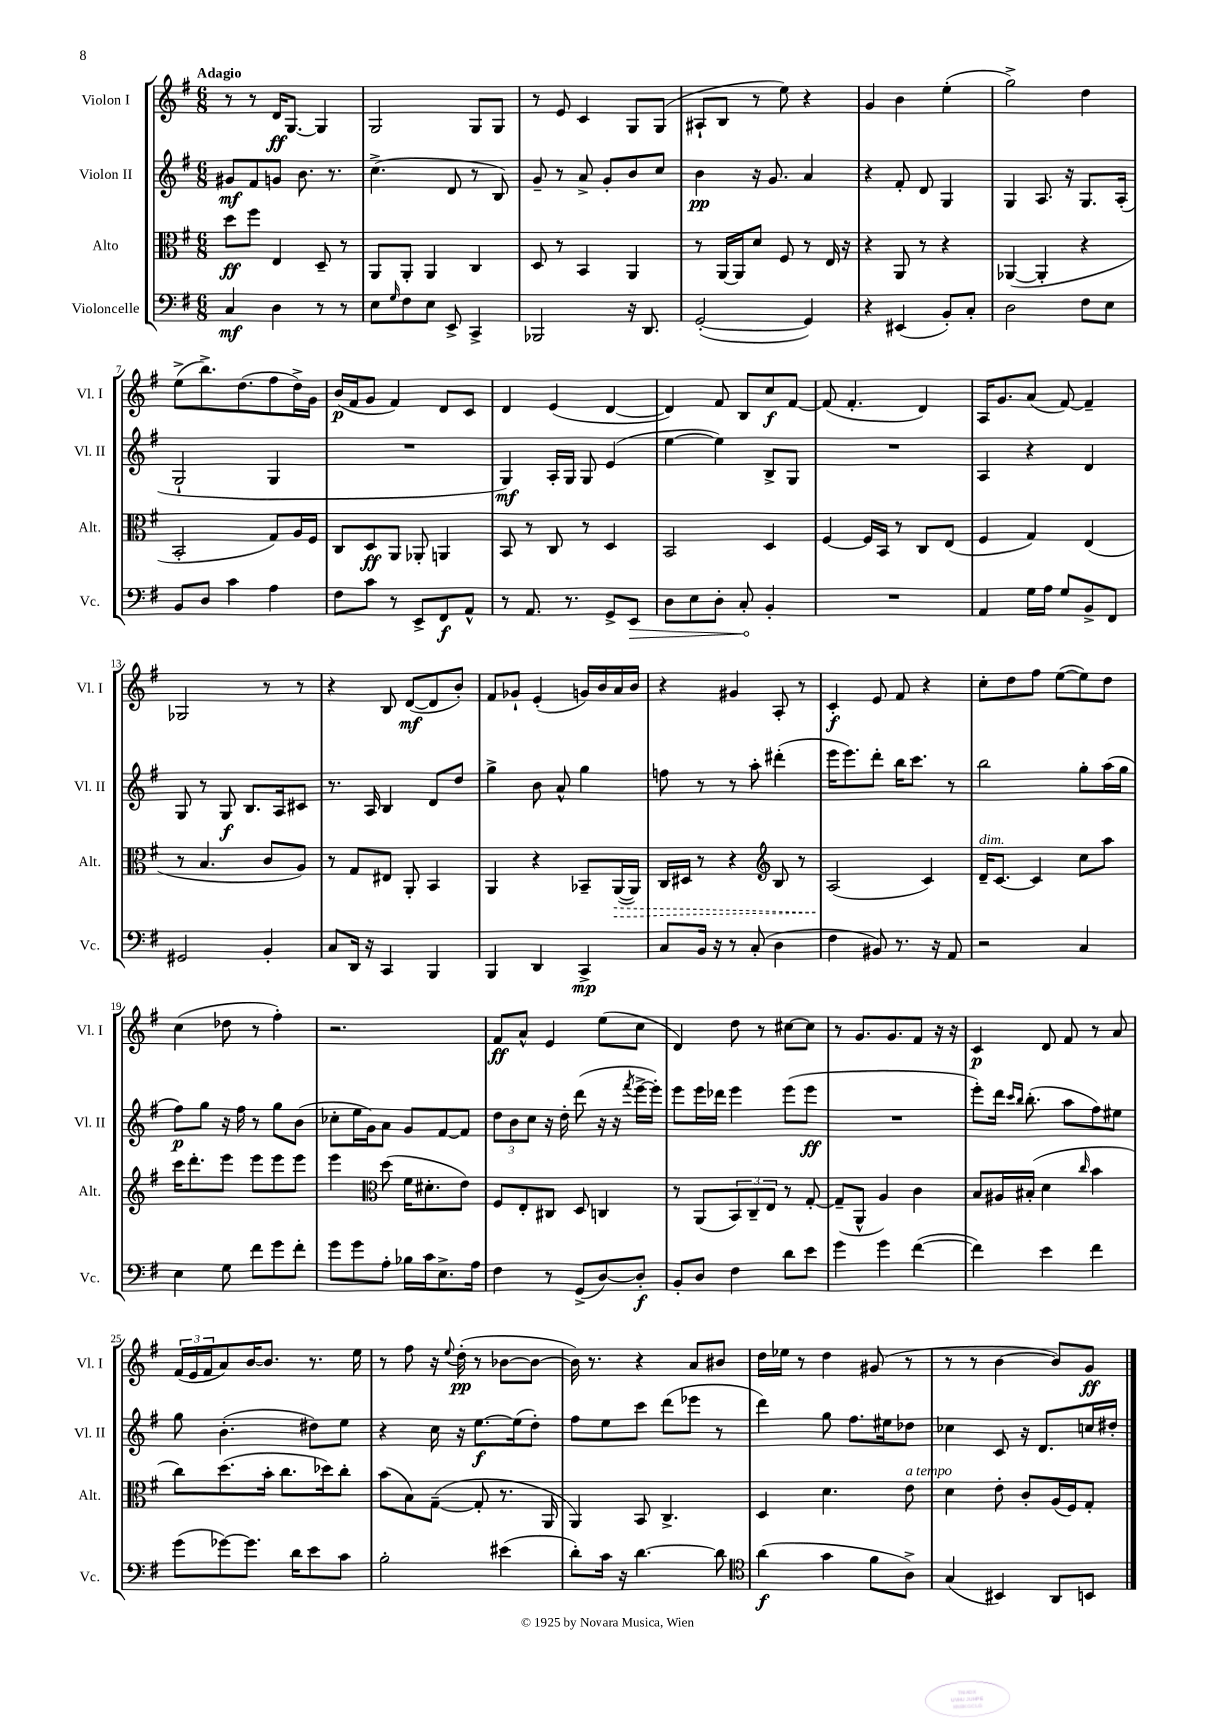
<<
\new StaffGroup <<
\new Staff = "s0" \with { instrumentName = "Violon I" shortInstrumentName = "Vl. I" } {
    \clef treble \key g \major \numericTimeSignature \time 6/8 \tempo "Adagio"
    r8 r8 d'16\ff g8.~ g4 |
    g2 g8 g8 |
    r8 e'8 c'4 g8 g8( |
    ais8-! b8 r8 e''8) r4 |
    g'4 b'4 e''4-.( |
    g''2->) d''4 |
    e''8->( b''8.->) d''8.( fis''8 d''16->) g'16 |
    b'16\p( fis'16 g'8 fis'4) d'8 c'8 |
    d'4 e'4( d'4~ |
    d'4) fis'8 b8 c''8\f fis'8~ |
    fis'8( fis'4.-. d'4) |
    a16 g'8. a'8( fis'8~) fis'4-- |
    ges2 r8 r8 |
    r4 b8 d'8~\mf( d'8 b'8-.) |
    fis'8 ges'8-! e'4-.( g'16) b'16 a'16 b'16 |
    r4 gis'4 a8-. r8 |
    c'4-.\f e'8 fis'8 r4 |
    c''8-. d''8 fis''8 e''8~( e''8) d''8 |
    c''4( des''8 r8 fis''4-.) |
    r2. |
    fis'8\ff a'8-^ e'4 e''8( c''8 |
    d'4) d''8 r8 cis''8~ cis''8 |
    r8 g'8. g'8. fis'8 r16 r16 |
    c'4\p d'8 fis'8 r8 a'8 |
    \tuplet 3/2 { fis'16( e'16 fis'16 } a'8) b'16~ b'8. r8. e''16 |
    r8 fis''8 r16 \appoggiatura { e''8 } d''16-.\pp( r8 bes'8~ bes'8~ |
    bes'16) r8. r4 a'8 bis'8 |
    d''16 ees''16 r8 d''4 gis'8( r8 |
    r8 r8 b'4~ b'8) g'8\ff \bar "|." |
}
\new Staff = "s1" \with { instrumentName = "Violon II" shortInstrumentName = "Vl. II" } {
    \clef treble \key g \major \numericTimeSignature \time 6/8
    gis'8\mf fis'8 g'8 b'8. r8. |
    c''4.->( d'8 r8 b8) |
    g'8-- r8 a'8-> g'8-. b'8 c''8 |
    b'4\pp r16 g'8. a'4 |
    r4 fis'8-. d'8 g4 |
    g4 a8. r16 g8. a16-.( |
    g2-! g4 |
    R2. |
    g4\mf) a16-. g16 g8 e'4( |
    e''4~ e''4) b8-> g8 |
    R2. |
    a4 r4 d'4 |
    g8 r8 g8\f b8. a16 cis'8 |
    r8. a16 b4 d'8 d''8 |
    g''4-> b'8 a'8-^ g''4 |
    f''8 r8 r8 a''8-. dis'''4-.( |
    e'''16 e'''8.) d'''8-. b''16 c'''8. r8 |
    b''2 g''8-. a''16( g''16 |
    fis''8\p) g''8 r16 fis''16 r8 g''8 b'8( |
    ces''8-. e''16 g'16) a'8 g'8 fis'8~ fis'8 |
    \tuplet 3/2 { d''8 b'8 c''8 } r16 d''16-. d'''8( r16 r16 \acciaccatura { fis'''8 } e'''16~-> e'''16-.) |
    e'''8 e'''16 des'''16 e'''4 e'''8( e'''8\ff |
    R2. |
    e'''8-.) d'''16 \grace { c'''16 b''16 } b''8.-.( a''8 fis''8) eis''8 |
    g''8 b'4.-.( dis''8) e''8 |
    r4 c''16 r16 e''8.~\f e''16( d''8-.) |
    fis''8 e''8 c'''8 d'''8( ees'''8 r8 |
    d'''4) g''8 fis''8. eis''16 des''8 |
    ces''4 c'8 r16 d'8. c''16 dis''16-. \bar "|." |
}
\new Staff = "s2" \with { instrumentName = "Alto" shortInstrumentName = "Alt." } {
    \clef alto \key g \major \numericTimeSignature \time 6/8
    d''8\ff fis''8 e4 d8-- r8 |
    a,8 a,8-. a,4 c4 |
    d8 r8 b,4 a,4 |
    r8 a,16~ a,16 d'8 fis8 r8 e16 r16 |
    r4 a,8 r8 r4 |
    aes,4~( aes,4-. r4 |
    b,2-. g8) a16 fis16 |
    c8 d8\ff a,8 aes,8-. a,4 |
    b,8 r8 c8 r8 d4 |
    b,2 d4 |
    fis4~ fis16 b,16 r8 c8 e8( |
    fis4 g4) e4( |
    r8 b4. c'8 a8) |
    r8 g8 eis8 a,8-. b,4 |
    a,4 r4 bes,8-- \once \override Hairpin.style = #'dashed-line a,16~\>( a,16) |
    c16 dis16 r8 r4 \clef treble b8 r8 |
    a2\!( c'4) |
    d'16--^\markup { \italic "dim." } c'8.~ c'4 c''8 a''8 |
    c'''16 d'''8.-. e'''8 e'''8 e'''8 e'''8 |
    e'''4 \clef alto d''8( fis'16 dis'8.-. e'8) |
    fis8 e8-. cis8 d8 c4 |
    r8 a,8( \tuplet 3/2 { b,8) c8-- e8 } r8 g8~-. |
    g8--( a,8-^ a4) c'4 |
    b8 ais16 bis16-.( d'4 \grace { c''16 } b'4 |
    c''8) d''8.( b'16-. c''8. des''16) c''8-. |
    b'8( b8) g8~--( g8-. r8. a,16 |
    a,4) b,8 c4.-> |
    d4 d'4. e'8^\markup { \italic "a tempo" } |
    d'4 e'8-. c'8-. a16( fis16) g8-. \bar "|." |
}
\new Staff = "s3" \with { instrumentName = "Violoncelle" shortInstrumentName = "Vc." } {
    \clef bass \key g \major \numericTimeSignature \time 6/8
    c4\mf d4 r8 r8 |
    e8 \grace { g16 } fis8 e8 e,8-> c,4-> |
    bes,,2 r16 d,8. |
    g,2~-.( g,4) |
    r4 eis,4( b,8-.) c8-. |
    d2 fis8 e8 |
    b,8 d8 c'4 a4 |
    fis8 c'8 r8 e,8-> fis,8\f a,8-^ |
    r8 a,8. r8. g,8-> \once \override Hairpin.circled-tip = ##t e,8\> |
    d8 e8 d8-. c8-.\! b,4-. |
    R2. |
    a,4 g16 a16 g8 b,8-> fis,8 |
    gis,2 b,4-. |
    c8 d,16 r16 c,4 b,,4 |
    b,,4 d,4 c,4->\mp |
    c8 b,16 r16 r8 c8-.( d4 |
    fis4 bis,8) r8. r16 a,8 |
    r2 c4 |
    e4 g8 fis'8 g'8 fis'8-. |
    g'8 g'8 a8-. bes16 c'16 e8.-> a16 |
    fis4 r8 g,8->( d8~) d8-.\f |
    b,8-. d8 fis4 d'8 e'8 |
    g'4 g'4 fis'4~( |
    fis'4) e'4 fis'4 |
    g'8( ges'8~) ges'8. d'16 e'8 c'8 |
    b2-. eis'4( |
    d'8-.) c'16 r16 d'4.~ d'8 |
    \clef tenor a'4\f( g'4 fis'8 a8->) |
    g4( bis,4) a,8 b,8 \bar "|." |
}
>>
>>
